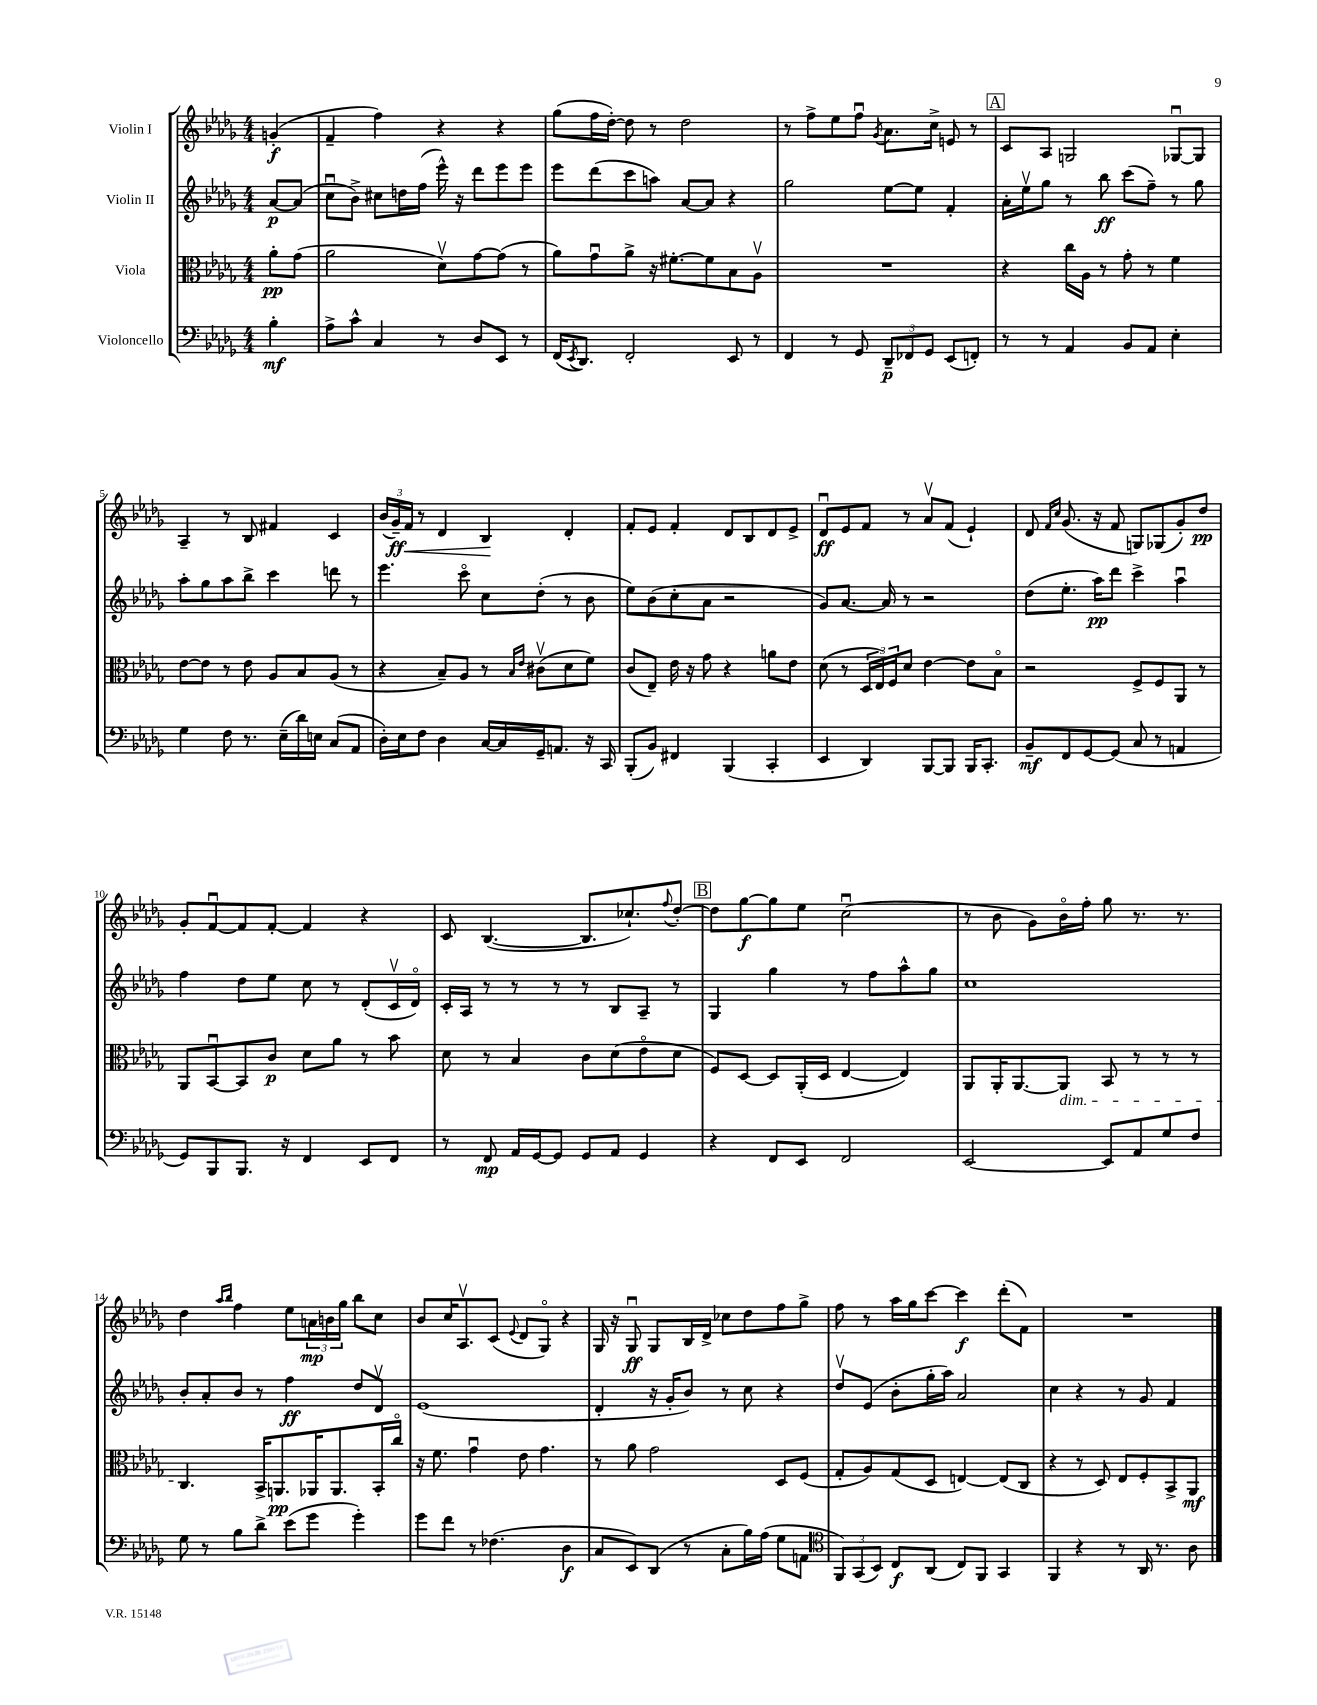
<<
\new StaffGroup <<
\new Staff = "s0" \with { instrumentName = "Violin I" } {
    \clef treble \key des \major \numericTimeSignature \time 4/4 \partial 4
    g'4-.\f( |
    f'4-- f''4) r4 r4 |
    ges''8( f''16 des''16~-.) des''8 r8 des''2 |
    r8 f''8-> ees''8 f''8\downbow \acciaccatura { ges'8 } aes'8. c''16-> e'8 r8 |
    \mark \markup { \box "A" } c'8 aes8 g2 ges8~\downbow ges8 |
    aes4-- r8 bes8 fis'4 c'4 |
    \tuplet 3/2 { bes'16( ges'16--\ff) f'16\< } r8 des'4 bes4\! des'4-. |
    f'8-. ees'8 f'4-. des'8 bes8 des'8 ees'8-> |
    des'8\downbow\ff ees'8 f'8 r8 aes'8\upbow f'8( ees'4-!) |
    des'8 \grace { f'16 c''16 } ges'8.( r16 f'8 g8) ges8( ges'8-.) des''8\pp |
    ges'8-. f'8~\downbow f'8 f'8~-. f'4 r4 |
    c'8 bes4.~( bes8. ces''8.-!) \appoggiatura { f''8 } des''8~-. |
    \mark \markup { \box "B" } des''8 ges''8~\f ges''8 ees''8 c''2\downbow( |
    r8 bes'8 ges'8) bes'16\flageolet f''16-. ges''8 r8. r8. |
    des''4 \grace { aes''16 bes''16 } f''4 ees''8 \tuplet 3/2 { a'16\mp b'16 ges''16 } bes''8 c''8 |
    bes'8 c''16 aes8.\upbow c'8( \appoggiatura { ees'8 } des'8 ges8\flageolet) r4 |
    ges16 r16 ges8\downbow\ff ges8 bes16 des'16-> ces''8 des''8 f''8 ges''8-> |
    f''8 r8 aes''16 ges''16 c'''8~ c'''4\f des'''8-.( f'8) |
    R1 \bar "|." |
}
\new Staff = "s1" \with { instrumentName = "Violin II" } {
    \clef treble \key des \major \numericTimeSignature \time 4/4 \partial 4
    aes'8~\p aes'8( |
    c''8\downbow bes'8->) cis''8 d''16 f''16( ees'''16-^) r16 des'''8 ees'''8 ees'''8 |
    ees'''8 des'''8( c'''8 a''8) aes'8~ aes'8 r4 |
    ges''2 ees''8~ ees''8 f'4-. |
    \mark \markup { \box "A" } aes'16-. ees''16\upbow ges''8 r8 bes''8\ff c'''8( f''8--) r8 ges''8 |
    aes''8-. ges''8 aes''8 bes''8-> c'''4 d'''8 r8 |
    ees'''4. c'''8\flageolet c''8 des''8-.( r8 bes'8 |
    ees''8) bes'8( c''8-. aes'8 r2 |
    ges'8) aes'8.~ aes'16 r8 r2 |
    des''8( ees''8.-. aes''16\pp) des'''8 c'''4-> aes''4\downbow |
    f''4 des''8 ees''8 c''8 r8 des'8-.( c'16\upbow des'16\flageolet) |
    c'16-. aes16 r8 r8 r8 r8 bes8 aes8-- r8 |
    \mark \markup { \box "B" } ges4 ges''4 r8 f''8 aes''8-^ ges''8 |
    c''1 |
    bes'8-. aes'8-. bes'8 r8 f''4\ff des''8 des'8\upbow |
    ees'1( |
    des'4-. r16 ges'16-. bes'8) r8 c''8 r4 |
    des''8\upbow ees'8( bes'8-. ges''16-. aes''16) aes'2 |
    c''4 r4 r8 ges'8 f'4 \bar "|." |
}
\new Staff = "s2" \with { instrumentName = "Viola" } {
    \clef alto \key des \major \numericTimeSignature \time 4/4 \partial 4
    aes'8-.\pp ges'8( |
    aes'2 des'8\upbow) ges'8~ ges'8( r8 |
    aes'8) ges'8\downbow aes'8-> r16 fis'8.~-. fis'8 bes8 aes8\upbow |
    R1 |
    \mark \markup { \box "A" } r4 c''16 aes16 r8 ges'8-. r8 f'4 |
    ees'8~ ees'8 r8 ees'8 aes8 bes8 aes8( r8 |
    r4 bes8--) aes8 r8 \grace { bes16 ees'16 } cis'8\upbow( des'8 f'8) |
    c'8( ees8--) ees'16 r16 ges'8 r4 a'8 ees'8 |
    des'8( r8 \tuplet 3/2 { des16 ees16) f16 } des'8 ees'4~ ees'8 bes8\flageolet |
    r2 f8-> f8 aes,8 r8 |
    aes,8 bes,8~\downbow bes,8 c'8\p des'8 aes'8 r8 bes'8 |
    des'8 r8 bes4 c'8 des'8( ees'8\flageolet des'8 |
    \mark \markup { \box "B" } f8) des8~ des8 aes,16-.( des16 ees4~ ees4) |
    aes,8 aes,16-. aes,8.~ aes,8\dim bes,8 r8 r8 r8 |
    c4.\! bes,16-> a,8.\pp aes,16 aes,8. bes,16-. c''16\flageolet |
    r16 f'8. ges'4\downbow ees'8 ges'4. |
    r8 aes'8 ges'2 des8 f8( |
    ges8-. aes8) ges8( des8 e4~) e8( c8 |
    r4 r8 des8) ees8 f8-. bes,8-> aes,8\mf \bar "|." |
}
\new Staff = "s3" \with { instrumentName = "Violoncello" } {
    \clef bass \key des \major \numericTimeSignature \time 4/4 \partial 4
    bes4-.\mf |
    aes8-> c'8-^ c4 r8 des8 ees,8 r8 |
    f,16( \acciaccatura { ees,8 } des,8.) f,2-. ees,8 r8 |
    f,4 r8 ges,8 \tuplet 3/2 { des,8--\p fes,8 ges,8 } ees,8( f,8-.) |
    \mark \markup { \box "A" } r8 r8 aes,4 bes,8 aes,8 ees4-. |
    ges4 f8 r8. ees16--( des'16) e16 c8( aes,8 |
    des16-.) ees16 f8 des4 c16~ c16 ges,16-- a,8. r16 c,16 |
    bes,,8-.( bes,8) fis,4 bes,,4( c,4-. |
    ees,4 des,4) bes,,8~ bes,,8 bes,,16 c,8.-. |
    bes,8--\mf f,8 ges,8~ ges,8( c8 r8 a,4 |
    ges,8) bes,,8 bes,,8. r16 f,4 ees,8 f,8 |
    r8 f,8\mp aes,16 ges,16~ ges,8 ges,8 aes,8 ges,4 |
    \mark \markup { \box "B" } r4 f,8 ees,8 f,2 |
    ees,2~ ees,8 aes,8 ges8 f8 |
    ges8 r8 bes8 des'8-> ees'8( ges'8 ges'4-.) |
    ges'8 f'8 r8 fes4.( des4\f |
    c8 ees,8) des,8( r8 c8-. bes16) aes16( ges8 a,8 |
    \clef tenor \tuplet 3/2 { f,8) ges,8( bes,8) } c8\f aes,8( c8) f,8 ges,4 |
    f,4 r4 r8 aes,16 r8. aes8 \bar "|." |
}
>>
>>
